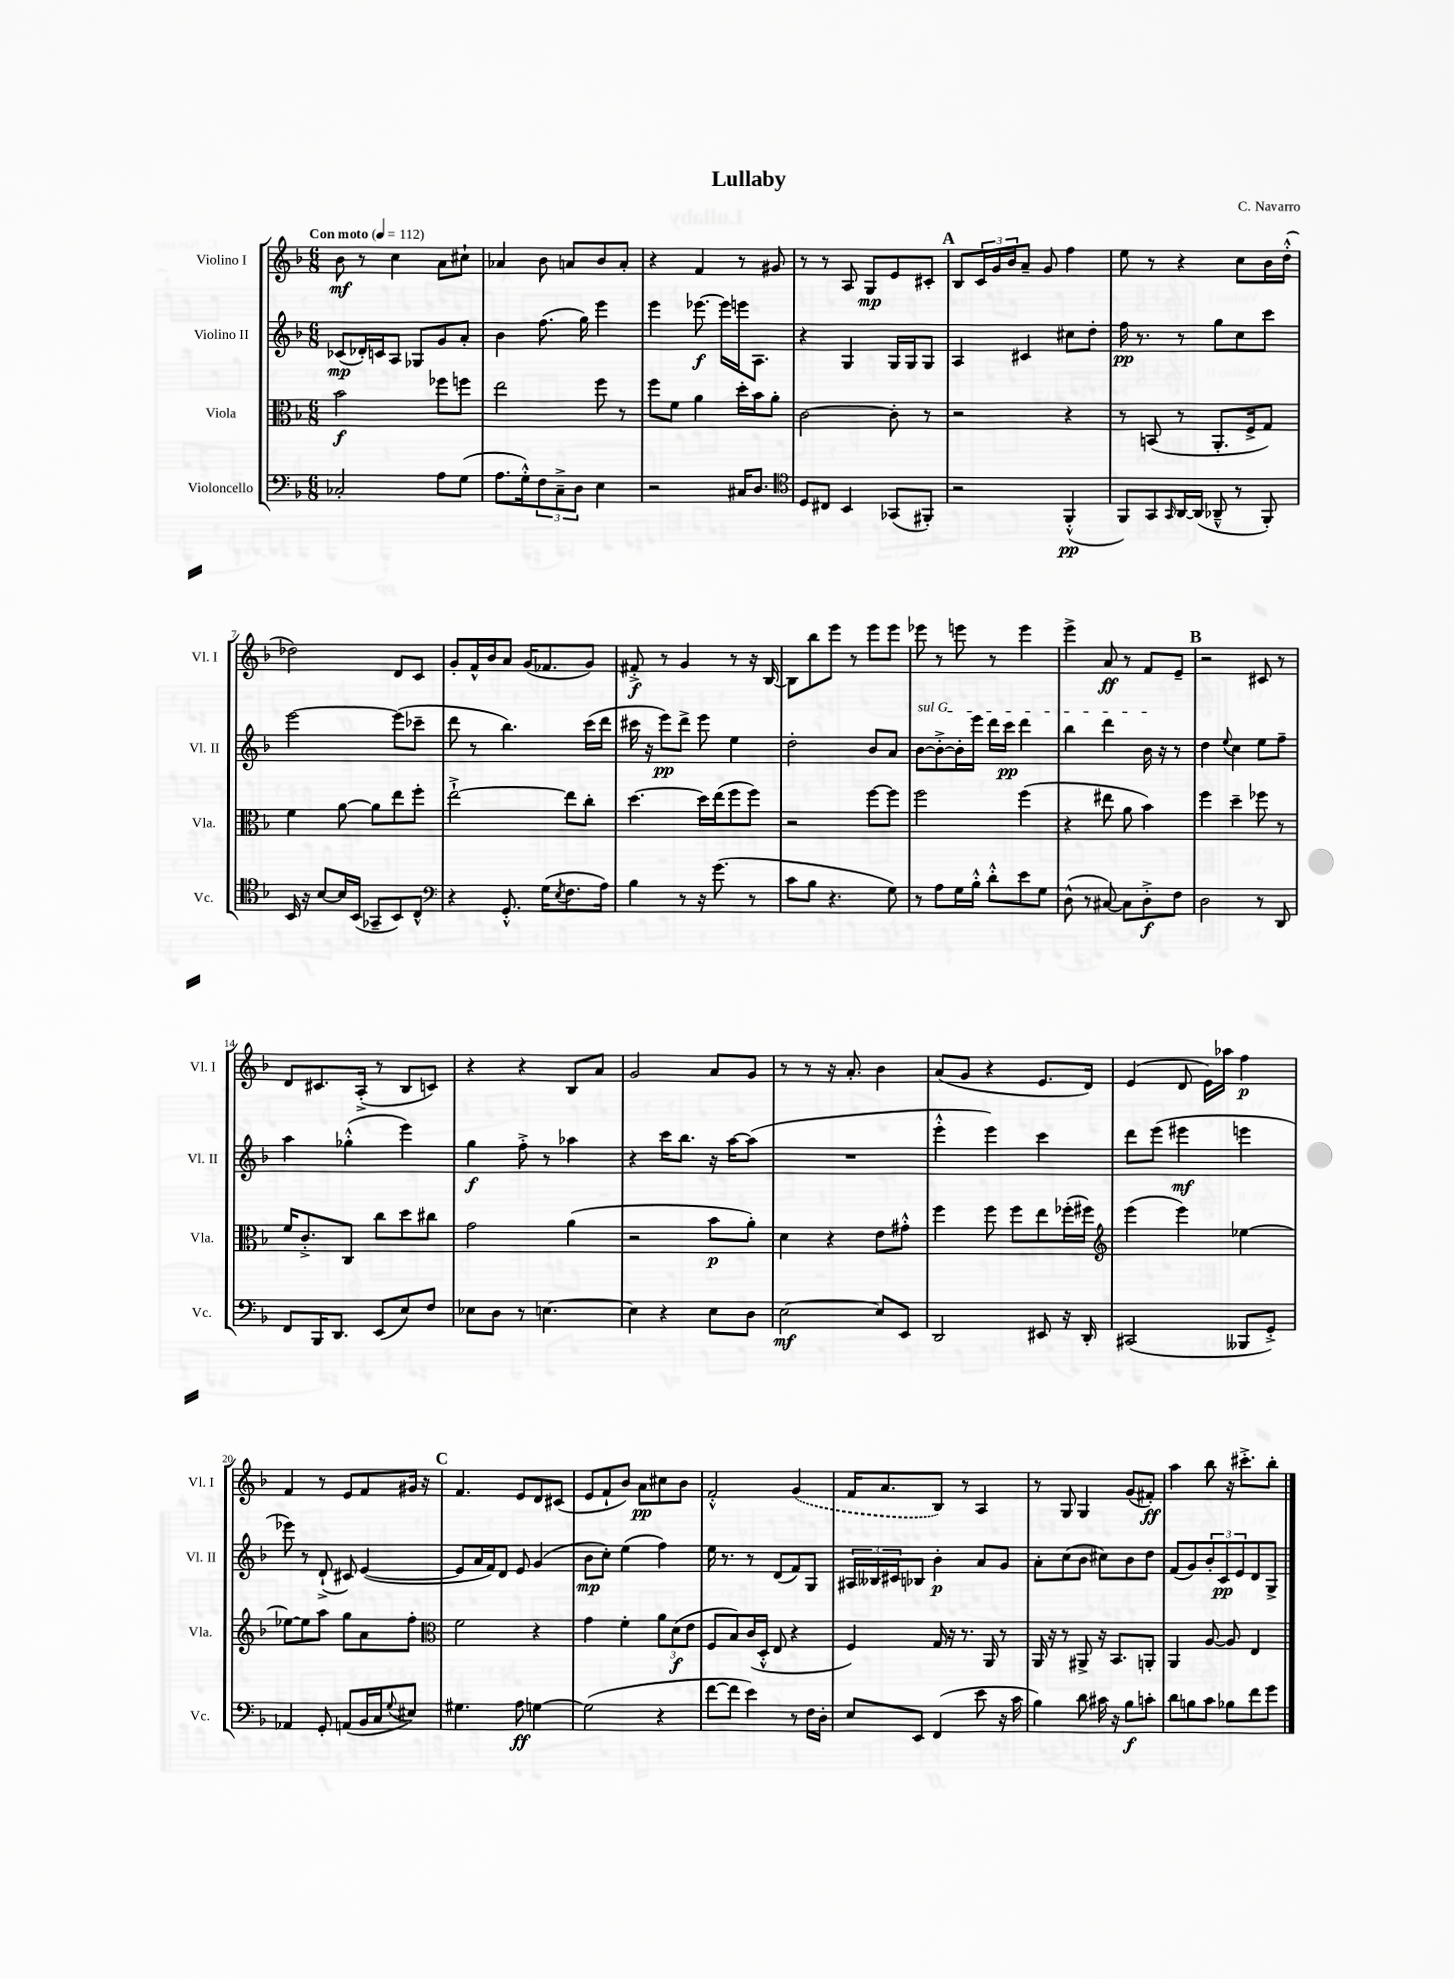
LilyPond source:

\header { title = "Lullaby" composer = "C. Navarro" }
<<
\new StaffGroup <<
\new Staff = "s0" \with { instrumentName = "Violino I" shortInstrumentName = "Vl. I" } {
    \clef treble \key f \major \numericTimeSignature \time 6/8 \tempo "Con moto" 4 = 112
    bes'8\mf r8 c''4 a'8 cis''8-! |
    aes'4 bes'8 a'8 bes'8 a'8-. |
    r4 f'4 r8 gis'8 |
    r8 r8 a8 g8\mp e'8 cis'8-. |
    \mark \markup { \bold "A" } bes8 \tuplet 3/2 { c'16 g'16 bes'16 } a'8-- g'8 f''4 |
    e''8 r8 r4 c''8 bes'16 d''16-.-^( |
    des''2) d'8 c'8 |
    g'8-. f'16-^ bes'16 a'8 g'16( fes'8. g'8) |
    fis'8-.->\f r8 g'4 r8 r16 bes16~ |
    bes8 bes''8 e'''8 r8 e'''8 e'''8 |
    ees'''8 r8 e'''8 r8 e'''4 |
    e'''4-> a'8\ff r8 f'8 e'8-- |
    \mark \markup { \bold "B" } r2 cis'8 r8 |
    d'8 cis'8. a16-.->( r8 bes8 c'8) |
    r4 r4 bes8 a'8 |
    g'2 a'8 g'8 |
    r8 r8 r16 a'8.-. bes'4 |
    a'8( g'8 r4 e'8. d'16) |
    e'4( d'8 e'16) aes''16 f''4\p |
    f'4 r8 e'8 f'8 gis'16 r16 |
    \mark \markup { \bold "C" } f'4. e'8 d'8 cis'8( |
    e'8 f'8-! bes'8) a'8\pp cis''8 bes'8 |
    f'2-.-^ \once \slurDashed g'4( |
    f'16 a'8. bes8) r8 a4 |
    r8 g8 g4 g'8( fis'8-.\ff) |
    a''4 bes''8 r16 cis'''8.-.-> bes''8-. \bar "|." |
}
\new Staff = "s1" \with { instrumentName = "Violino II" shortInstrumentName = "Vl. II" } {
    \clef treble \key f \major \numericTimeSignature \time 6/8
    ces'8\mp( des'16-.) c'16 a8 ges8 g'8 a'8-. |
    bes'4 f''8.( g''16) e'''4 |
    e'''4 ees'''8.~\f ees'''16 e'''16 a8. |
    r4 g4 g16 g16 g8 |
    \mark \markup { \bold "A" } a4 cis'4 cis''8 d''8-. |
    f''16\pp r8. r8 g''8 c''8 c'''8 |
    e'''2~ e'''8( ces'''8-- |
    d'''8 r8 bes''4.) c'''16( d'''16 |
    cis'''16 r16 e'''8\pp) d'''8-> e'''8 e''4 |
    d''2-. bes'8 a'8 |
    \once \override TextSpanner.bound-details.left.text = \markup { \italic "sul G" } bes'8~\startTextSpan bes'8~-.-> bes'16-. e'''16 d'''16 c'''16\pp d'''4 |
    bes''4 d'''4 bes'16\stopTextSpan r16 r8 |
    \mark \markup { \bold "B" } d''4 \appoggiatura { e''8 } c''4 e''8 f''8-- |
    a''4 ges''4-.-^( e'''4) |
    g''4\f f''8-.-> r8 aes''4 |
    r4 c'''16 bes''8. r16 a''16~ a''8( |
    R2. |
    e'''4-.-^ e'''4) c'''4 |
    d'''8 e'''8( eis'''4\mf e'''4 |
    ees'''8) r8 d'8-!->( cis'8) e'4~( |
    \mark \markup { \bold "C" } e'8 a'16 f'16) d'8 e'8 g'4( |
    bes'8\mp c''8-.) e''4( f''4) |
    e''16 r8. r8 d'8( f'8) g8 |
    \tuplet 3/2 { ais16 beses16 cis'16 } bes8 bes'4-.\p a'8 g'8 |
    a'8-. c''8( bes'8 cis''8) bes'8 d''8 |
    f'8( g'8) \tuplet 3/2 { bes'8-. c'8\pp e'8 } d'8 g8-> \bar "|." |
}
\new Staff = "s2" \with { instrumentName = "Viola" shortInstrumentName = "Vla." } {
    \clef alto \key f \major \numericTimeSignature \time 6/8
    bes'2\f fes''8 f''8 |
    e''2 f''8 r8 |
    f''8 f'8 a'4 d''16-. bes'16 a'8-. |
    c'2~ c'8-. r8 |
    \mark \markup { \bold "A" } r2 r4 |
    r8 b,8( r8 a,8.-. f16-> g8) |
    f'4 a'8~ a'8 e''8 f''8-. |
    e''2~-!-> e''8 c''8-. |
    d''4.~ d''16 e''16( f''8 f''8) |
    r2 f''8~ f''8 |
    f''2 f''4( |
    r4 eis''8 a'8 bes'4) |
    \mark \markup { \bold "B" } f''4 d''4-- fes''8 r8 |
    f'16 c'8.-.-> c8 c''8 d''8 cis''8 |
    g'2 a'4( |
    r2 bes'8\p a'8-.) |
    d'4 r4 e'8 gis'8-.-^ |
    f''4 f''8 f''8 e''8 fes''16-.( fis''16) |
    \clef treble e'''4( e'''4) ees''4~ |
    ees''8~ ees''8 a''8 g''8 a'8 f''8-. |
    \mark \markup { \bold "C" } \clef alto f'2 r4 |
    g'4 f'4-. \tuplet 3/2 { a'8 d'8\f( e'8 } |
    f8 bes8) c'16( d16-.-^ e8 r4 |
    f4) g16 r16 r8. a,16 r8 |
    a,16 r16 r8 ais,8-> r16 bes,8. a,8-. |
    a,4 a8~ a8 e4 \bar "|." |
}
\new Staff = "s3" \with { instrumentName = "Violoncello" shortInstrumentName = "Vc." } {
    \clef bass \key f \major \numericTimeSignature \time 6/8
    ces2-. a8 g8( |
    a8. g16-.-^) \tuplet 3/2 { f8 c8---> d8 } e4 |
    r2 cis16 d8. |
    \clef tenor d8 cis8 bes,4 ges,8( fis,8-.) |
    \mark \markup { \bold "A" } r2 f,4-.-^\pp( |
    f,8) g,8 \grace { g,16 } a,16~ a,16( aes,8---^ r8 f,8-.) |
    bes,16 r16 bes8~ bes16 bes,16( ges,8-- bes,8) c8-^ |
    \clef bass r4 g,8.-.-^ g16( \acciaccatura { e8 } f8. a16) |
    bes4 r8 r16 g'8.( r8 |
    c'8 bes8 r4. g8) |
    r8 a8 g16 bes16-.-^ d'8-.-^ e'8 g8 |
    d8-^( r8 cis8~) cis8 d8-.->\f f8 |
    \mark \markup { \bold "B" } d2 r8 d,8 |
    f,8 bes,,16 d,8. e,8( e8) f8 |
    ees8 d8 r8 e4.~ |
    e4 r4 e8 d8 |
    e2~\mf e8 e,8 |
    d,2 eis,8 r16 d,16-. |
    cis,2( beses,,8 g,8-.->) |
    aes,4 g,8-. a,8( bes,16 c16 \appoggiatura { g8 } eis8) |
    \mark \markup { \bold "C" } gis4. a8\ff g4~ |
    g2( r4 |
    f'8~ f'8 e'4) r8 f16 d16-. |
    e8 e,8 f,4( e'8 r16 c'16 |
    bes4) d'8 cis'16 r16 bes8\f c'8-. |
    d'8 b8 c'8 bes8 f'8 g'8 \bar "|." |
}
>>
>>
